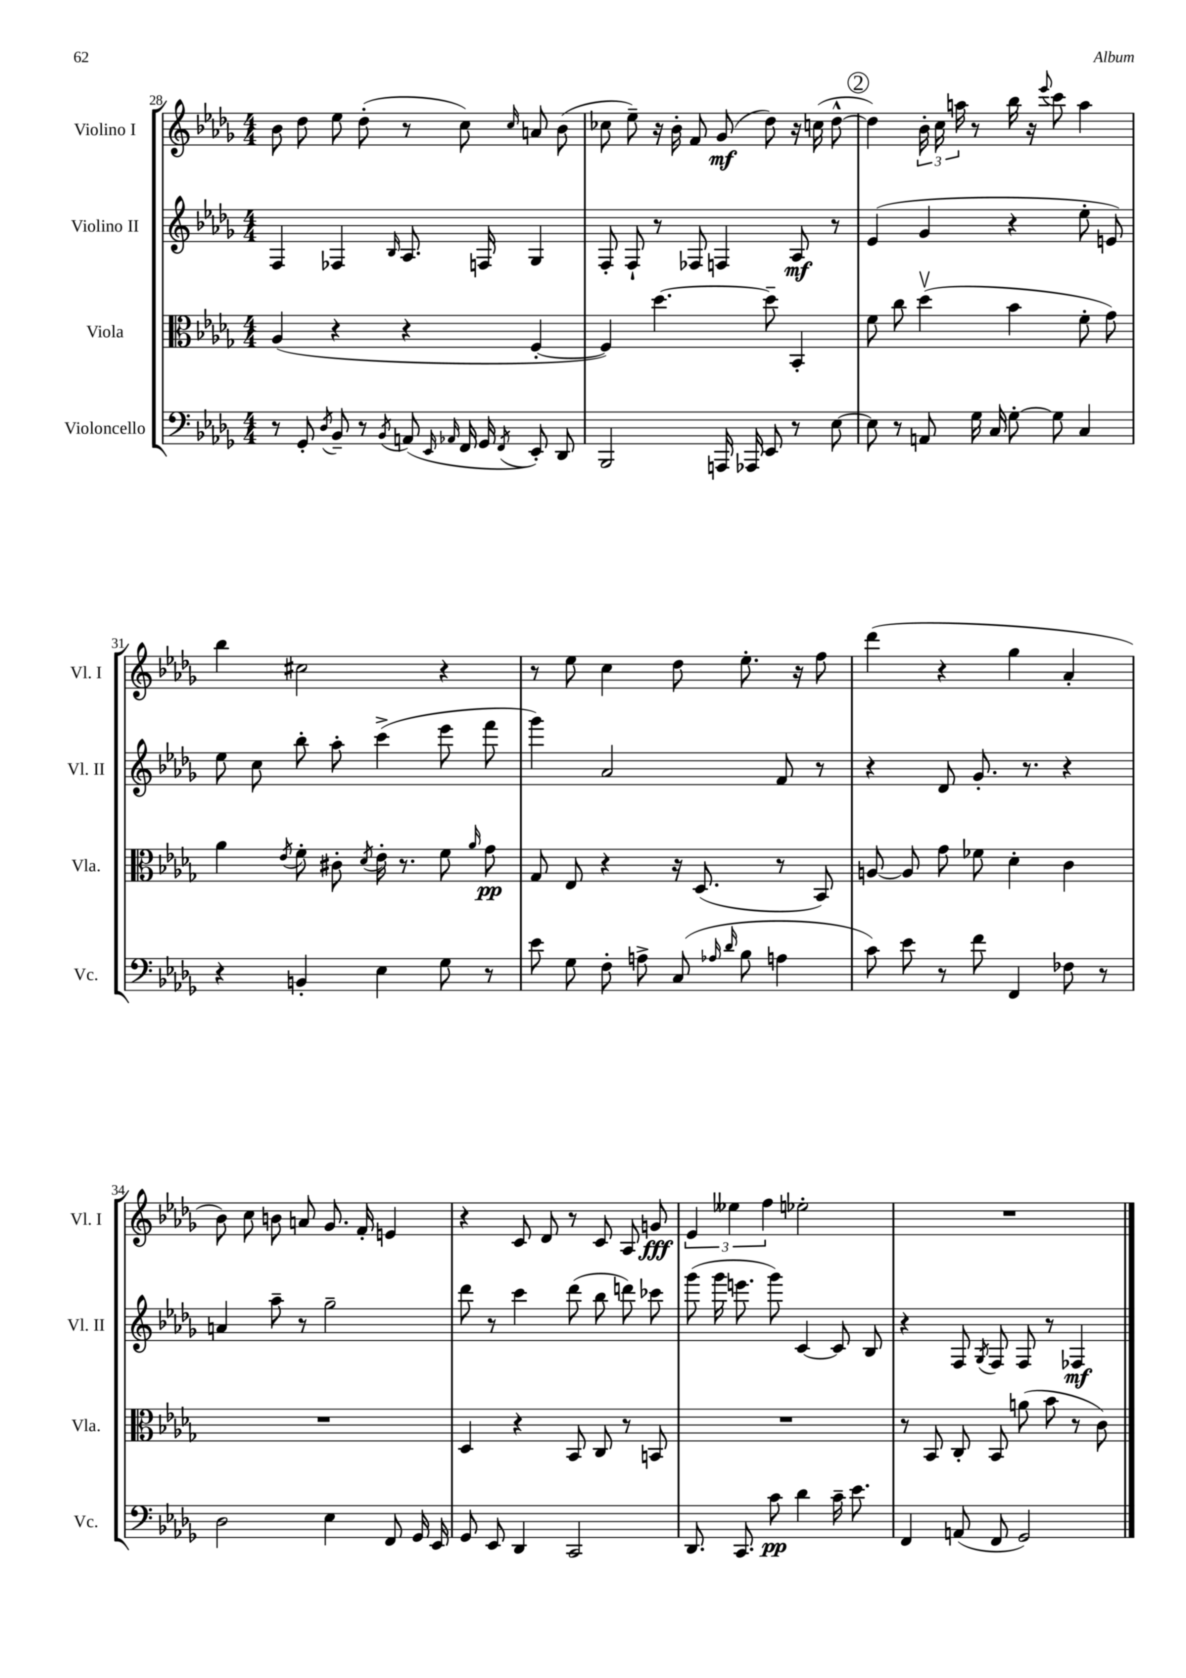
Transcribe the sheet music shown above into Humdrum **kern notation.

**kern	**dynam	**kern	**dynam	**kern	**dynam	**kern	**dynam
*part4	*part4	*part3	*part3	*part2	*part2	*part1	*part1
*staff4	*staff4	*staff3	*staff3	*staff2	*staff2	*staff1	*staff1
*I"Violoncello	*	*I"Viola	*	*I"Violino II	*	*I"Violino I	*
*I'Vc.	*	*I'Vla.	*	*I'Vl. II	*	*I'Vl. I	*
*clefF4	*	*clefC3	*	*clefG2	*	*clefG2	*
*k[b-e-a-d-g-]	*	*k[b-e-a-d-g-]	*	*k[b-e-a-d-g-]	*	*k[b-e-a-d-g-]	*
*M4/4	*	*M4/4	*	*M4/4	*	*M4/4	*
=28	=28	=28	=28	=28	=28	=28	=28
8r	.	(4A-/	.	4F/	.	8b-\	.
8GG-'/	.	.	.	.	.	8dd-\	.
8qD-/	.	.	.	.	.	.	.
8BB-~/	.	4r	.	4F-X/	.	8ee-\	.
8r	.	.	.	.	.	(8dd-'\	.
8qBB-/	.	.	.	16qqB-/	.	.	.
(8AAn/	.	4r	.	8.A-/	.	8r	.
16qqEE-/	.	.	.	.	.	.	.
16qqAA-X/	.	.	.	.	.	.	.
16FF/	.	.	.	.	.	8cc\)	.
16GG-/	.	.	.	16Fn/	.	.	.
8qFF/	.	.	.	.	.	16qqcc/	.
8EE-'/)	.	[4F'/	.	4G-/	.	8an/	.
8DD-/	.	.	.	.	.	(8b-\	.
=29	=29	=29	=29	=29	=29	=29	=29
2BBB-/	.	4F/])	.	8F'/	.	8cc-X\	.
.	.	.	.	8F`/	.	8ee-~\)	.
.	.	[4.dd-\	.	8r	.	16r	.
.	.	.	.	.	.	16b-'\	.
.	.	.	.	8F-X/	.	8f/	.
16AAAn/	.	.	.	4Fn/	.	(8g-/	mf
16AAA-X/	.	.	.	.	.	.	.
8EE-/	.	8dd-~\]	.	.	.	8dd-\)	.
8r	.	4BB-'/	.	8A-/	mf	16r	.
.	.	.	.	.	.	(16ccn\	.
[8E-\	.	.	.	8r	.	[8dd-^^\	.
!!LO:REH:place=s1:t=2
=30	=30	=30	=30	=30	=30	=30	=30
8E-\]	.	8f\	.	(4e-/	.	4dd-\])	.
8r	.	8cc\	.	.	.	.	.
8AAn/	.	(4dd-v\	.	4g-/	.	24b-'\	.
.	.	.	.	.	.	24cc\	.
.	.	.	.	.	.	24aan\	.
16G-\	.	.	.	.	.	8r	.
16C/	.	.	.	.	.	.	.
[8G-'\	.	4b-\	.	4r	.	16bb-\	.
.	.	.	.	.	.	16r	.
.	.	.	.	.	.	8qqeee-/	.
8G-\]	.	.	.	.	.	8ccc\	.
4C/	.	8f'\	.	8ee-'\	.	4aa\	.
.	.	8g-\)	.	8en/)	.	.	.
!!LO:LB:g=z
=31	=31	=31	=31	=31	=31	=31	=31
4r	.	4a-\	.	8ee-\	.	4bb-\	.
.	.	.	.	8cc\	.	.	.
.	.	8qe-/	.	.	.	.	.
4BBn'/	.	8f'\	.	8bb-'\	.	2cc#X\	.
.	.	8c#X'\	.	8aa-'\	.	.	.
.	.	8qd-/	.	.	.	.	.
4E-\	.	16e-'\	.	(4ccc^\	.	.	.
.	.	8.r	.	.	.	.	.
8G-\	.	8f\	.	8eee-\	.	4r	.
.	.	16qqa-/	.	.	.	.	.
8r	.	8g-\	pp	8fff\	.	.	.
=32	=32	=32	=32	=32	=32	=32	=32
8e-\	.	8G-/	.	4ggg-\)	.	8r	.
8G-\	.	8E-/	.	.	.	8ee-\	.
8F'\	.	4r	.	2a-/	.	4cc\	.
8An^\	.	.	.	.	.	.	.
(8C/	.	16r	.	.	.	8dd-\	.
.	.	(8.D-/	.	.	.	.	.
16qqA-X/	.	.	.	.	.	.	.
16qqd-/	.	.	.	.	.	.	.
8B-\	.	.	.	.	.	8.ee-'\	.
4An\	.	8r	.	8f/	.	.	.
.	.	.	.	.	.	16r	.
.	.	8BB-/)	.	8r	.	8ff\	.
=33	=33	=33	=33	=33	=33	=33	=33
8c\)	.	[8An/	.	4r	.	(4ddd-\	.
8e-\	.	8A/]	.	.	.	.	.
8r	.	8g-\	.	8d-/	.	4r	.
8f\	.	8f-X\	.	8.g-'/	.	.	.
4FF/	.	4d-'\	.	.	.	4gg-\	.
.	.	.	.	8.r	.	.	.
8F-X\	.	4c\	.	4r	.	4a-'/	.
8r	.	.	.	.	.	.	.
!!LO:LB:g=z
=34	=34	=34	=34	=34	=34	=34	=34
2D-\	.	1r	.	4an/	.	8b-\)	.
.	.	.	.	.	.	8cc\	.
.	.	.	.	8aa-~\	.	8bn\	.
.	.	.	.	8r	.	8an/	.
4E-\	.	.	.	2gg-~\	.	8.g-/	.
.	.	.	.	.	.	16f'/	.
8FF/	.	.	.	.	.	4en/	.
16GG-/	.	.	.	.	.	.	.
16EE-/	.	.	.	.	.	.	.
=35	=35	=35	=35	=35	=35	=35	=35
8GG-/	.	4D-/	.	8ddd-\	.	4r	.
8EE-/	.	.	.	8r	.	.	.
4DD-/	.	4r	.	4ccc\	.	8c/	.
.	.	.	.	.	.	8d-/	.
2CC/	.	8BB-/	.	(8ddd-\	.	8r	.
.	.	8C/	.	8bb-\	.	8c/	.
.	.	8r	.	8dddn\)	.	8A-/	.
.	.	8BBn/	.	8ccc-X\	.	8gn/	fff
=36	=36	=36	=36	=36	=36	=36	=36
8.DD-/	.	1r	.	(8ggg-\	.	6e-/	.
.	.	.	.	16ggg-\	.	.	.
.	.	.	.	.	.	6ee--X\	.
8.CC/	.	.	.	8.eeen\	.	.	.
.	.	.	.	.	.	6ff\	.
8c\	pp	.	.	8ggg-\)	.	.	.
4d-\	.	.	.	[4c/	.	2ee-X'\	.
16c~\	.	.	.	8c/]	.	.	.
8.e-\	.	.	.	.	.	.	.
.	.	.	.	8B-/	.	.	.
=37	=37	=37	=37	=37	=37	=37	=37
4FF/	.	8r	.	4r	.	1r	.
.	.	8BB-/	.	.	.	.	.
(8AAn/	.	8C'/	.	8F/	.	.	.
.	.	.	.	8qG-/	.	.	.
8FF/	.	8BB-/	.	8F/	.	.	.
2GG-/)	.	(8an\	.	8F/	.	.	.
.	.	8b-\	.	8r	.	.	.
.	.	8r	.	4F-X/	mf	.	.
.	.	8c\)	.	.	.	.	.
==	==	==	==	==	==	==	==
*-	*-	*-	*-	*-	*-	*-	*-
